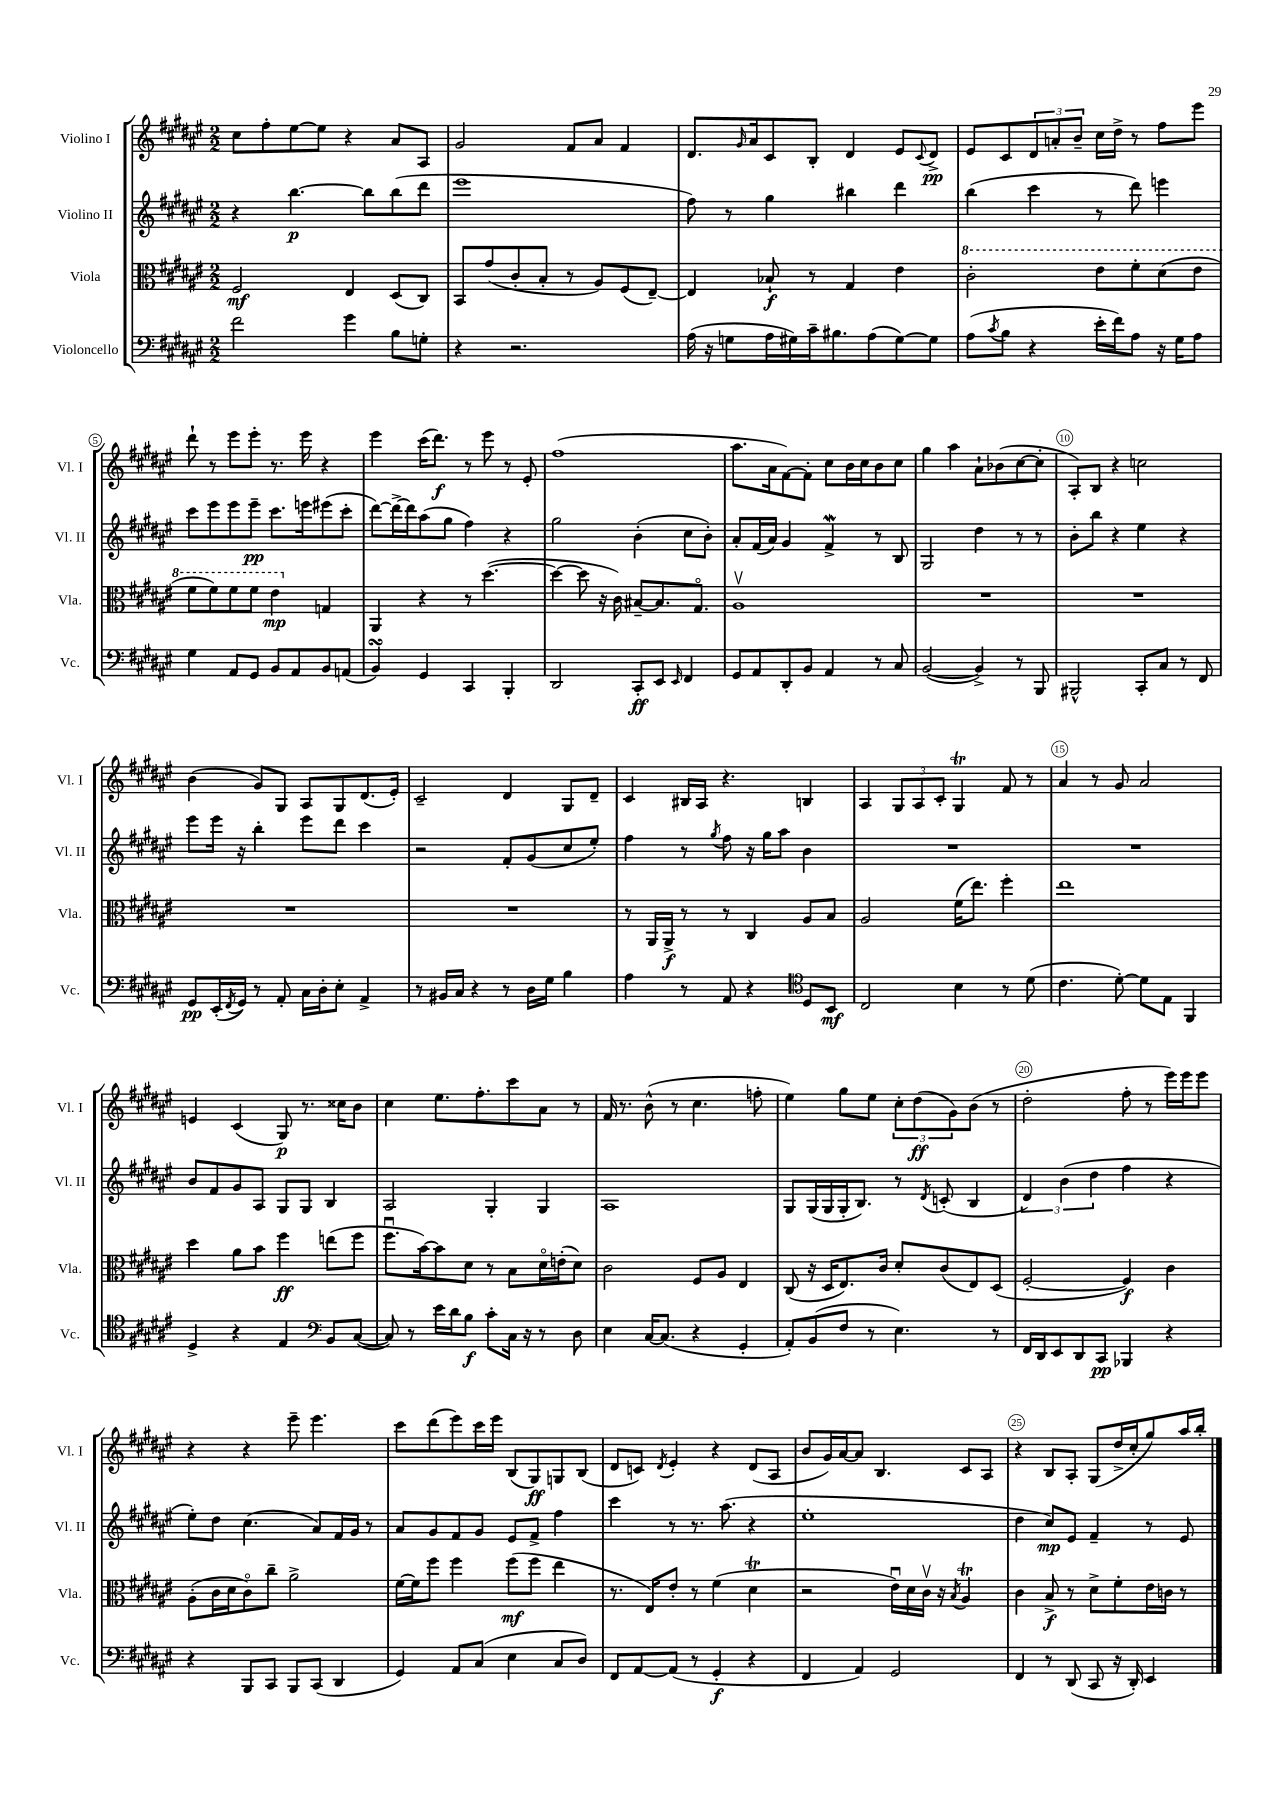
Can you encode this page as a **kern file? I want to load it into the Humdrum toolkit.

**kern	**dynam	**kern	**dynam	**kern	**dynam	**kern	**dynam
*part4	*part4	*part3	*part3	*part2	*part2	*part1	*part1
*staff4	*staff4	*staff3	*staff3	*staff2	*staff2	*staff1	*staff1
*I"Violoncello	*	*I"Viola	*	*I"Violino II	*	*I"Violino I	*
*I'Vc.	*	*I'Vla.	*	*I'Vl. II	*	*I'Vl. I	*
*clefF4	*	*clefC3	*	*clefG2	*	*clefG2	*
*k[f#c#g#d#a#e#]	*	*k[f#c#g#d#a#e#]	*	*k[f#c#g#d#a#e#]	*	*k[f#c#g#d#a#e#]	*
*M2/2	*	*M2/2	*	*M2/2	*	*M2/2	*
=1	=1	=1	=1	=1	=1	=1	=1
2f#\	.	2F#/	mf	4r	.	8cc#\L	.
.	.	.	.	.	.	8ff#'\	.
.	.	.	.	[4.bb\	p	[8ee#\	.
.	.	.	.	.	.	8ee#\J]	.
4g#\	.	4E#/	.	.	.	4r	.
.	.	.	.	8bb\L]	.	.	.
8B\L	.	(8D#/L	.	(8bb\	.	8a#/L	.
8Gn'\J	.	8C#/J)	.	8ddd#\J	.	8A#/J	.
=2	=2	=2	=2	=2	=2	=2	=2
4r	.	8BB/L	.	1eee#	.	2g#/	.
.	.	(8g#/	.	.	.	.	.
2.r	.	8c#'/	.	.	.	.	.
.	.	8B'/J	.	.	.	.	.
.	.	8r	.	.	.	8f#/L	.
.	.	8A#/L)	.	.	.	8a#/J	.
.	.	(8F#/	.	.	.	4f#/	.
.	.	[8E#~/J)	.	.	.	.	.
=3	=3	=3	=3	=3	=3	=3	=3
(16A#\	.	4E#/]	.	8ff#\)	.	8.d#/L	.
16r	.	.	.	.	.	.	.
8Gn\L	.	.	.	8r	.	.	.
.	.	.	.	.	.	16qqg#/	.
.	.	.	.	.	.	16a#/k	.
16A#\L	.	8B-X`/	f	4gg#\	.	8c#/	.
16G#X\)	.	.	.	.	.	.	.
16c#~\J	.	8r	.	.	.	8B'/J	.
8.B#X\	.	.	.	.	.	.	.
.	.	4G#/	.	4bb#X\	.	4d#/	.
(8A#\	.	.	.	.	.	.	.
[8G#\)	.	4e#\	.	4ddd#\	.	8e#/L	.
.	.	.	.	.	.	8qqc#/	.
8G#\J]	.	.	.	.	.	8d#^/J	pp
=4	=4	=4	=4	=4	=4	=4	=4
*	*	*8va	*	*	*	*	*
(8A#\L	.	2cc#'\	.	(4bb\	.	8e#/L	.
8qc#/	.	.	.	.	.	.	.
8B\J	.	.	.	.	.	8c#/	.
4r	.	.	.	4ccc#\	.	12d#/	.
.	.	.	.	.	.	12an'/	.
.	.	.	.	.	.	12b~/J	.
16e#'\LL	.	8ee#\L	.	8r	.	16cc#\LL	.
16f#\J)	.	.	.	.	.	16dd#^\JJ	.
8A#\J	.	8ff#'\	.	8ddd#\)	.	8r	.
16r	.	(8dd#\	.	4eeen\	.	8ff#\L	.
16G#\KL	.	.	.	.	.	.	.
8A#\J	.	8ee#\J	.	.	.	8eee#\J	.
!!LO:LB:g=z
=5	=5	=5	=5	=5	=5	=5	=5
4G#\	.	8ff#\L	.	8ccc#\L	.	8ddd#`\	.
.	.	8ff#\)	.	8eee#\	.	8r	.
8AA#/L	.	8ff#\	.	8eee#\	.	8eee#\L	.
8GG#/J	.	8ff#\J	.	8eee#~\J	pp	8eee#'\J	.
8BB/L	.	4ee#\	mp	8.ccc#\L	.	8.r	.
8AA#/	.	.	.	.	.	.	.
.	.	.	.	16eeen\k	.	16eee#\	.
*	*	*X8va	*	*	*	*	*
8BB/	.	4Gn/	.	(8eee#X\	.	4r	.
(8AAn/J	.	.	.	8ccc#'\J	.	.	.
=6	=6	=6	=6	=6	=6	=6	=6
4BBsSSs/)	.	4AA#/	.	[8ddd#\L)	.	4eee#\	.
.	.	.	.	16ddd#^\L_	.	.	.
.	.	.	.	16ddd#\J]	.	.	.
4GG#/	.	4r	.	(8aa#\	.	(16ccc#\KL	.
.	.	.	.	.	.	8.ddd#\J)	f
.	.	.	.	8gg#\J	.	.	.
4CC#/	.	8r	.	4ff#\)	.	8r	.
.	.	([4.dd#\	.	.	.	8eee#\	.
4BBB'/	.	.	.	4r	.	8r	.
.	.	.	.	.	.	8e#'/	.
=7	=7	=7	=7	=7	=7	=7	=7
2DD#/	.	4dd#\_	.	2gg#\	.	(1ff#	.
.	.	8dd#\]	.	.	.	.	.
.	.	16r	.	.	.	.	.
.	.	16c#\)	.	.	.	.	.
8CC#'/L	ff	[8B#X~/L	.	(4b'\	.	.	.
8EE#/J	.	8.B#/]	.	.	.	.	.
16qqEE#/	.	.	.	.	.	.	.
4FF#/	.	.	.	8cc#\L	.	.	.
.	.	8.G#/J	.	.	.	.	.
.	.	.	.	8b'\J)	.	.	.
=8	=8	=8	=8	=8	=8	=8	=8
8GG#/L	.	1A#v	.	8a#'/L	.	8.aa#\L	.
8AA#/	.	.	.	(16f#/L	.	.	.
.	.	.	.	16a#/JJ)	.	16a#\k	.
8DD#'/	.	.	.	4g#/	.	[8f#\)	.
8BB/J	.	.	.	.	.	8f#'\J]	.
4AA#/	.	.	.	4f#w^/	.	8cc#\L	.
.	.	.	.	.	.	16b\L	.
.	.	.	.	.	.	16cc#\J	.
8r	.	.	.	8r	.	8b\	.
8C#/	.	.	.	8B/	.	8cc#\J	.
=9	=9	=9	=9	=9	=9	=9	=9
([2BB/	.	1r	.	2G#/	.	4gg#\	.
.	.	.	.	.	.	4aa#\	.
4BB^/])	.	.	.	4dd#\	.	8a#`\L	.
.	.	.	.	.	.	(8b-X\	.
8r	.	.	.	8r	.	[8cc#\	.
8BBB/	.	.	.	8r	.	8cc#'\J]	.
=10	=10	=10	=10	=10	=10	=10	=10
2BBB#X^^/	.	1r	.	8b'\L	.	8A#'/L)	.
.	.	.	.	8bb\J	.	8B/J	.
.	.	.	.	4r	.	4r	.
8CC#'/L	.	.	.	4ee#\	.	2ccn\	.
8C#/J	.	.	.	.	.	.	.
8r	.	.	.	4r	.	.	.
8FF#/	.	.	.	.	.	.	.
!!LO:LB:g=z
=11	=11	=11	=11	=11	=11	=11	=11
8GG#/L	pp	1r	.	8eee#\L	.	(4b\	.
(16EE#'/L	.	.	.	16eee#\Jk	.	.	.
8qFF#/	.	.	.	.	.	.	.
16GG#/JJ)	.	.	.	16r	.	.	.
8r	.	.	.	4bb'\	.	8g#/L)	.
8AA#'/	.	.	.	.	.	8G#/J	.
16C#\LL	.	.	.	8eee#\L	.	8A#/L	.
16D#'\J	.	.	.	.	.	.	.
8E#'\J	.	.	.	8ddd#\J	.	8G#/	.
4AA#^/	.	.	.	4ccc#\	.	(8.d#/	.
.	.	.	.	.	.	16e#'/Jk)	.
=12	=12	=12	=12	=12	=12	=12	=12
8r	.	1r	.	2r	.	2c#~/	.
16BB#X/LL	.	.	.	.	.	.	.
16C#/JJ	.	.	.	.	.	.	.
4r	.	.	.	.	.	.	.
8r	.	.	.	8f#'/L	.	4d#/	.
16D#\LL	.	.	.	(8g#/	.	.	.
16G#\JJ	.	.	.	.	.	.	.
4B\	.	.	.	8cc#/	.	8G#/L	.
.	.	.	.	8ee#'/J)	.	8d#~/J	.
=13	=13	=13	=13	=13	=13	=13	=13
4A#\	.	8r	.	4ff#\	.	4c#/	.
.	.	16AA#/LL	.	.	.	.	.
.	.	16AA#^/JJ	f	.	.	.	.
8r	.	8r	.	8r	.	16B#X/LL	.
.	.	.	.	.	.	16A#/JJ	.
.	.	.	.	8qgg#/	.	.	.
8AA#/	.	8r	.	8ff#\	.	4.r	.
4r	.	4C#/	.	16r	.	.	.
.	.	.	.	16gg#\KL	.	.	.
.	.	.	.	8aa#\J	.	.	.
*clefC4	*	*	*	*	*	*	*
8D#/L	.	8A#/L	.	4b\	.	4Bn/	.
8BB/J	mf	8B/J	.	.	.	.	.
=14	=14	=14	=14	=14	=14	=14	=14
2C#/	.	2A#/	.	1r	.	4A#/	.
.	.	.	.	.	.	12G#/L	.
.	.	.	.	.	.	12A#/	.
.	.	.	.	.	.	12c#'/J	.
4B\	.	(16f#\KL	.	.	.	4G#T/	.
.	.	8.ee#\J)	.	.	.	.	.
8r	.	4ff#'\	.	.	.	8f#/	.
(8d#\	.	.	.	.	.	8r	.
=15	=15	=15	=15	=15	=15	=15	=15
4.c#\	.	1ee#	.	1r	.	4a#/	.
.	.	.	.	.	.	8r	.
[8d#'\)	.	.	.	.	.	8g#/	.
8d#\L]	.	.	.	.	.	2a#/	.
8E#\J	.	.	.	.	.	.	.
4FF#/	.	.	.	.	.	.	.
!!LO:LB:g=z
=16	=16	=16	=16	=16	=16	=16	=16
4D#^/	.	4dd#\	.	8b/L	.	4en/	.
.	.	.	.	8f#/	.	.	.
4r	.	8a#\L	.	8g#/	.	(4c#/	.
.	.	8b\J	.	8A#/J	.	.	.
4E#/	.	4ff#\	ff	8G#/L	.	8G#/)	p
.	.	.	.	8G#/J	.	8.r	.
*clefF4	*	*	*	*	*	*	*
8BB/L	.	(8een\L	.	4B/	.	.	.
.	.	.	.	.	.	16cc##X\KL	.
([8C#/J	.	8ff#\J	.	.	.	8b\J	.
=17	=17	=17	=17	=17	=17	=17	=17
8C#/])	.	8.ff#u\L	.	2A#/	.	4cc#\	.
8r	.	.	.	.	.	.	.
.	.	[16b\k)	.	.	.	.	.
16e#\LL	.	8b\]	.	.	.	8.ee#\L	.
16d#\J	.	.	.	.	.	.	.
8B\J	f	8d#\J	.	.	.	.	.
.	.	.	.	.	.	8.ff#'\	.
8c#'\L	.	8r	.	4G#'/	.	.	.
16C#\Jk	.	8B\L	.	.	.	8ccc#\	.
16r	.	.	.	.	.	.	.
8r	.	16d#\L	.	4G#/	.	8a#\J	.
.	.	(16en'\J	.	.	.	.	.
8D#\	.	8d#\J)	.	.	.	8r	.
=18	=18	=18	=18	=18	=18	=18	=18
4E#\	.	2c#\	.	1A#	.	16f#/	.
.	.	.	.	.	.	8.r	.
[16C#/KL	.	.	.	.	.	(8b^^\	.
(8.C#/J]	.	.	.	.	.	.	.
.	.	.	.	.	.	8r	.
4r	.	8F#/L	.	.	.	4.cc#\	.
.	.	8A#/J	.	.	.	.	.
4GG#'/	.	4E#/	.	.	.	.	.
.	.	.	.	.	.	8ffn'\	.
=19	=19	=19	=19	=19	=19	=19	=19
8AA#'/L)	.	(8C#/	.	8G#/L	.	4ee#\)	.
(8BB/	.	16r	.	(16G#/L	.	.	.
.	.	16D#/KL	.	16G#/	.	.	.
8F#/J	.	8.E#/)	.	16G#'/J	.	8gg#\L	.
.	.	.	.	8.B/J)	.	.	.
8r	.	.	.	.	.	8ee#\J	.
.	.	16c#/Jk	.	.	.	.	.
4.E#\)	.	8d#'/L	.	8r	.	12cc#'\L	.
.	.	.	.	.	.	(12dd#\	ff
.	.	.	.	8qd#/	.	.	.
.	.	(8c#/	.	(8cn'/	.	.	.
.	.	.	.	.	.	12g#\)	.
.	.	8E#/)	.	4B/	.	(8b\J	.
8r	.	(8D#/J	.	.	.	8r	.
=20	=20	=20	=20	=20	=20	=20	=20
16FF#/LL	.	[2F#'/	.	6d#/)	.	2dd#'\	.
16DD#/J	.	.	.	.	.	.	.
8EE#/	.	.	.	.	.	.	.
.	.	.	.	(6b\	.	.	.
8DD#/	.	.	.	.	.	.	.
.	.	.	.	6dd#\	.	.	.
8CC#/J	pp	.	.	.	.	.	.
4BBB-X/	.	4F#/])	f	4ff#\	.	8ff#'\	.
.	.	.	.	.	.	8r	.
4r	.	4c#\	.	4r	.	16eee#\LL)	.
.	.	.	.	.	.	16eee#\J	.
.	.	.	.	.	.	8eee#\J	.
!!LO:LB:g=z
=21	=21	=21	=21	=21	=21	=21	=21
4r	.	(8A#'\L	.	8ee#'\L)	.	4r	.
.	.	16c#\L	.	8dd#\J	.	.	.
.	.	16d#\J	.	.	.	.	.
8BBB/L	.	8c#\)	.	(4.cc#\	.	4r	.
8CC#/J	.	8cc#~\J	.	.	.	.	.
8BBB/L	.	2a#^\	.	.	.	8eee#~\	.
(8CC#/J	.	.	.	8a#/L)	.	4.eee#\	.
4DD#/	.	.	.	16f#/L	.	.	.
.	.	.	.	16g#/JJ	.	.	.
.	.	.	.	8r	.	.	.
=22	=22	=22	=22	=22	=22	=22	=22
4GG#/)	.	[16f#\LL	.	8a#/L	.	8ccc#\L	.
.	.	16f#\J]	.	.	.	.	.
.	.	8ff#\J	.	8g#/	.	(8ddd#\	.
8AA#/L	.	4ff#\	.	8f#/	.	8eee#\)	.
(8C#/J	.	.	.	8g#/J	.	16ccc#\L	.
.	.	.	.	.	.	16eee#\JJ	.
4E#\	.	(8ff#\L	mf	8e#/L	.	(8B/L	.
.	.	8ff#\J	.	8f#^/J	.	8G#/)	ff
8C#/L	.	4ee#\	.	4ff#\	.	8Gn/	.
8D#/J)	.	.	.	.	.	(8B/J	.
=23	=23	=23	=23	=23	=23	=23	=23
8FF#/L	.	8.r	.	4ccc#\	.	8d#/L	.
[8AA#/	.	.	.	.	.	8cn/J)	.
.	.	16E#/KL)	.	.	.	.	.
.	.	.	.	.	.	8qd#/	.
(8AA#/J]	.	8e#'/J	.	8r	.	4e#'/	.
8r	.	8r	.	8.r	.	.	.
4GG#'/	f	(4f#\	.	.	.	4r	.
.	.	.	.	(8.aa#\	.	.	.
4r	.	4d#T\	.	4r	.	(8d#/L	.
.	.	.	.	.	.	8A#/J	.
=24	=24	=24	=24	=24	=24	=24	=24
4FF#/	.	2r	.	1ee#'	.	8b/L	.
.	.	.	.	.	.	16g#/L)	.
.	.	.	.	.	.	[16a#/J	.
4AA#/)	.	.	.	.	.	8a#/J]	.
.	.	.	.	.	.	4.B/	.
2GG#/	.	16e#u\LL)	.	.	.	.	.
.	.	16d#\	.	.	.	.	.
.	.	16c#v\JJ	.	.	.	.	.
.	.	16r	.	.	.	.	.
.	.	8qB/	.	.	.	.	.
.	.	4A#t/	.	.	.	8c#/L	.
.	.	.	.	.	.	8A#/J	.
=25	=25	=25	=25	=25	=25	=25	=25
4FF#/	.	4c#\	.	4dd#\	.	4r	.
8r	.	8B^/	f	8cc#/L)	mp	8B/L	.
(8DD#/	.	8r	.	8e#/J	.	8A#'/J	.
8CC#/	.	8d#^\L	.	4f#~/	.	(8G#/L	.
16r	.	8f#'\	.	.	.	16dd#^/L	.
16DD#'/)	.	.	.	.	.	16cc#'/J	.
4EE#/	.	16e#\L	.	8r	.	8gg#/)	.
.	.	16cn\JJ	.	.	.	.	.
.	.	8r	.	8e#/	.	16aa#/L	.
.	.	.	.	.	.	16bb'/JJ	.
==	==	==	==	==	==	==	==
*-	*-	*-	*-	*-	*-	*-	*-
